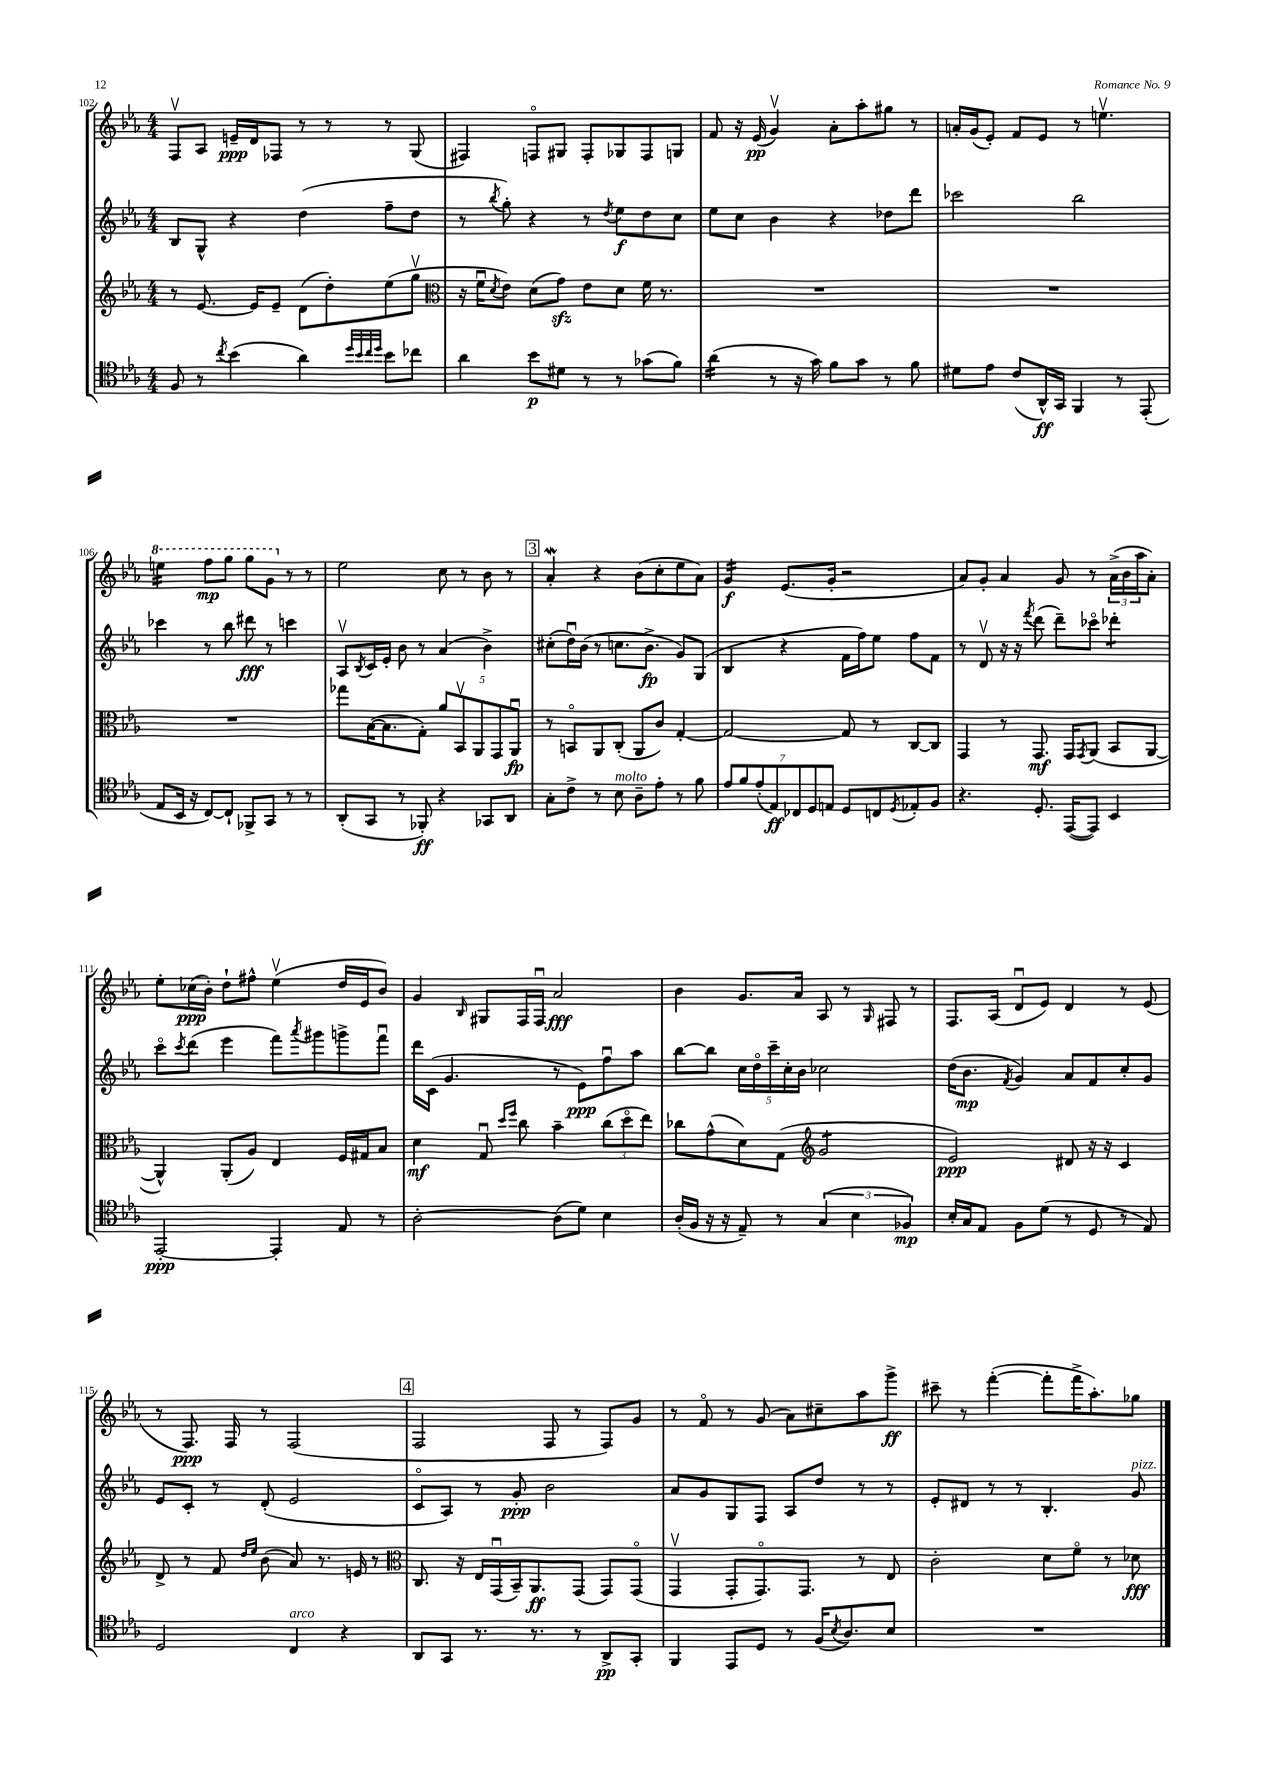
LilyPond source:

<<
\new StaffGroup <<
\new Staff = "s0" {
    \clef treble \key ees \major \numericTimeSignature \time 4/4
    f8\upbow aes8 e'16--\ppp d'16 fes8 r8 r8 r8 g8( |
    fis4) f8\flageolet gis8 f8-. ges8 f8 g8 |
    f'8 r16 ees'16\pp( g'4\upbow) aes'8-. aes''8-. gis''8 r8 |
    a'16-. g'16( ees'8-.) f'8 ees'8 r8 e''4.\upbow |
    \ottava #1 e'''4:16 f'''8\mp g'''8 g'''8 g''8 \ottava #0 r8 r8 |
    ees''2 c''8 r8 bes'8 r8 |
    \mark \markup { \box "3" } aes'4-.\mordent r4 bes'8( c''8-. ees''8 aes'8) |
    g'4:16\f ees'8.( g'16-. r2 |
    aes'8) g'8-. aes'4 g'8 r8 \tuplet 3/2 { aes'16->( bes'16 aes''16 } aes'8-.) |
    ees''8-. ces''16\ppp( bes'16-.) d''8-! fis''8-^ ees''4\upbow( d''16 ees'16 bes'8) |
    g'4 \grace { bes16 } gis8 f16 f16\downbow aes'2\fff |
    bes'4 g'8. aes'16 aes8 r8 \grace { g16 } fis8 r8 |
    f8. aes16( d'8\downbow ees'8) d'4 r8 ees'8( |
    r8 f8.\ppp) f16 r8 f2( |
    \mark \markup { \box "4" } f2 f8 r8 f8) g'8 |
    r8 f'8\flageolet r8 g'8( aes'8) cis''8-- aes''8 g'''8->\ff |
    cis'''8-- r8 f'''4~-.( f'''8-. f'''16-> aes''8.-.) ges''8 \bar "|." |
}
\new Staff = "s1" {
    \clef treble \key ees \major \numericTimeSignature \time 4/4
    bes8 g8-^ r4 d''4( f''8-- d''8 |
    r8 \acciaccatura { bes''8 } g''8-.) r4 r8 \acciaccatura { d''8 } ees''8\f d''8 c''8 |
    ees''8 c''8 bes'4 r4 des''8 d'''8 |
    ces'''2 bes''2 |
    ces'''4 r8 bes''8 dis'''8\fff r8 c'''4 |
    aes8\upbow \acciaccatura { bes8 } c'16 ees'16-. bes'8 r8 aes'4( bes'4->) |
    \mark \markup { \box "3" } cis''8-.( d''16\downbow) bes'16( r8 c''8. bes'8.->\fp g'8) g8( |
    bes4 r4 f'16 f''16) ees''8 f''8 f'8 |
    r8 d'8\upbow r16 r16 \acciaccatura { f'''8 } d'''8( d'''8--) ces'''8\flageolet des'''4:8-. |
    c'''8\flageolet \acciaccatura { c'''8 } d'''8( ees'''4 f'''8) \acciaccatura { aes'''8 } gis'''8 g'''8-> f'''8\downbow |
    d'''16 c'16( g'4. r8 ees'8\ppp) f''8\downbow aes''8 |
    bes''8~ bes''8 \tuplet 5/4 { c''16 d''16\flageolet c'''16-- c''16-. bes'16 } ces''2 |
    d''16( bes'8.\mp \acciaccatura { f'8 } g'4) aes'8 f'8 c''8-. g'8 |
    ees'8 c'8-. r8 d'8-.( ees'2 |
    \mark \markup { \box "4" } c'8\flageolet aes8) r8 g'8-.\ppp bes'2 |
    aes'8 g'8 g8 f8 aes8 d''8 r8 r8 |
    ees'8-. dis'8 r8 r8 bes4.-. g'8^\markup { \italic "pizz." } \bar "|." |
}
\new Staff = "s2" {
    \clef treble \key ees \major \numericTimeSignature \time 4/4
    r8 ees'8.~ ees'16 ees'8-- d'8( d''8-.) ees''8( g''8\upbow |
    \clef alto r16 f'16\downbow \acciaccatura { d'8 } ees'8) d'8( g'8\sfz) ees'8 d'8 f'16 r8. |
    R1 |
    R1 |
    R1 |
    ges''8 bes16~( bes8. g8-.) \tuplet 5/4 { aes'8 bes,8\upbow aes,8 g,8 aes,8\downbow\fp } |
    \mark \markup { \box "3" } r8 b,8\flageolet aes,8 c8-.( aes,8 c'8) g4~-. |
    g2~ g8 r8 c8~ c8 |
    g,4 r8 g,8.\mf g,16 \acciaccatura { g,8 } aes,8( bes,8 aes,8~ |
    aes,4-^) aes,8-.( aes8) ees4 f16 gis16 bes8 |
    d'4\mf g8\downbow \grace { d''16 f''16 } c''8 bes'4-- \tuplet 3/2 { c''8( d''8\flageolet ees''8) } |
    ces''8 g'8-^( d'8) g8( \clef treble g'2:8 |
    ees'2\ppp) dis'8 r16 r16 c'4 |
    d'8-> r8 f'8 \grace { d''16 ees''16 } bes'8( aes'8) r8. e'16 r8 |
    \mark \markup { \box "4" } \clef alto c8. r16 ees16 g,16\downbow( bes,16--) aes,8.\ff g,8( g,8) g,8\flageolet( |
    g,4\upbow g,8-. g,8.\flageolet) g,8. r8 ees8 |
    c'2-. d'8 f'8\flageolet r8 des'8\fff \bar "|." |
}
\new Staff = "s3" {
    \clef tenor \key ees \major \numericTimeSignature \time 4/4
    f8 r8 \acciaccatura { c''8 } bes'4( aes'4) \grace { d''32 bes'32 c''32 d''32 } bes'8 ces''8 |
    aes'4 bes'8\p dis'8 r8 r8 ges'8( f'8) |
    aes'4:16( r8 r16 g'16) f'8 g'8 r8 f'8 |
    dis'8 ees'8 c'8( aes,16-^\ff) g,16 f,4 r8 ees,8-.( |
    ees8 bes,16 r16 c8~) c8-! fes,8-> g,8 r8 r8 |
    aes,8-.( g,8 r8 fes,8-.\ff) r4 ges,8 aes,8 |
    \mark \markup { \box "3" } g8-. c'8-> r8 bes8^\markup { \italic "molto" } aes8-- ees'8-. r8 f'8 |
    \tuplet 7/4 { ees'8 f'8 ees'8-.( ees8\ff) ces8 d8 e8 } d8 c8 \acciaccatura { d8 } ees8-. f8 |
    r4. d8.-. ees,16~( ees,8) bes,4 |
    ees,2~-.\ppp ees,4-. ees8 r8 |
    aes2~-. aes8( d'8) bes4 |
    aes16-.( f16 r16 r16 ees8--) r8 \tuplet 3/2 { g4( bes4 fes4\mp) } |
    bes16-. g16 ees8 f8 d'8( r8 d8 r8 ees8) |
    d2 c4^\markup { \italic "arco" } r4 |
    \mark \markup { \box "4" } aes,8 g,8 r8. r8. r8 aes,8->\pp g,8-. |
    f,4 ees,8 d8 r8 f16( \acciaccatura { bes8 } aes8.) bes8 |
    R1 \bar "|." |
}
>>
>>
\layout { \context { \Score currentBarNumber = #102 } }
